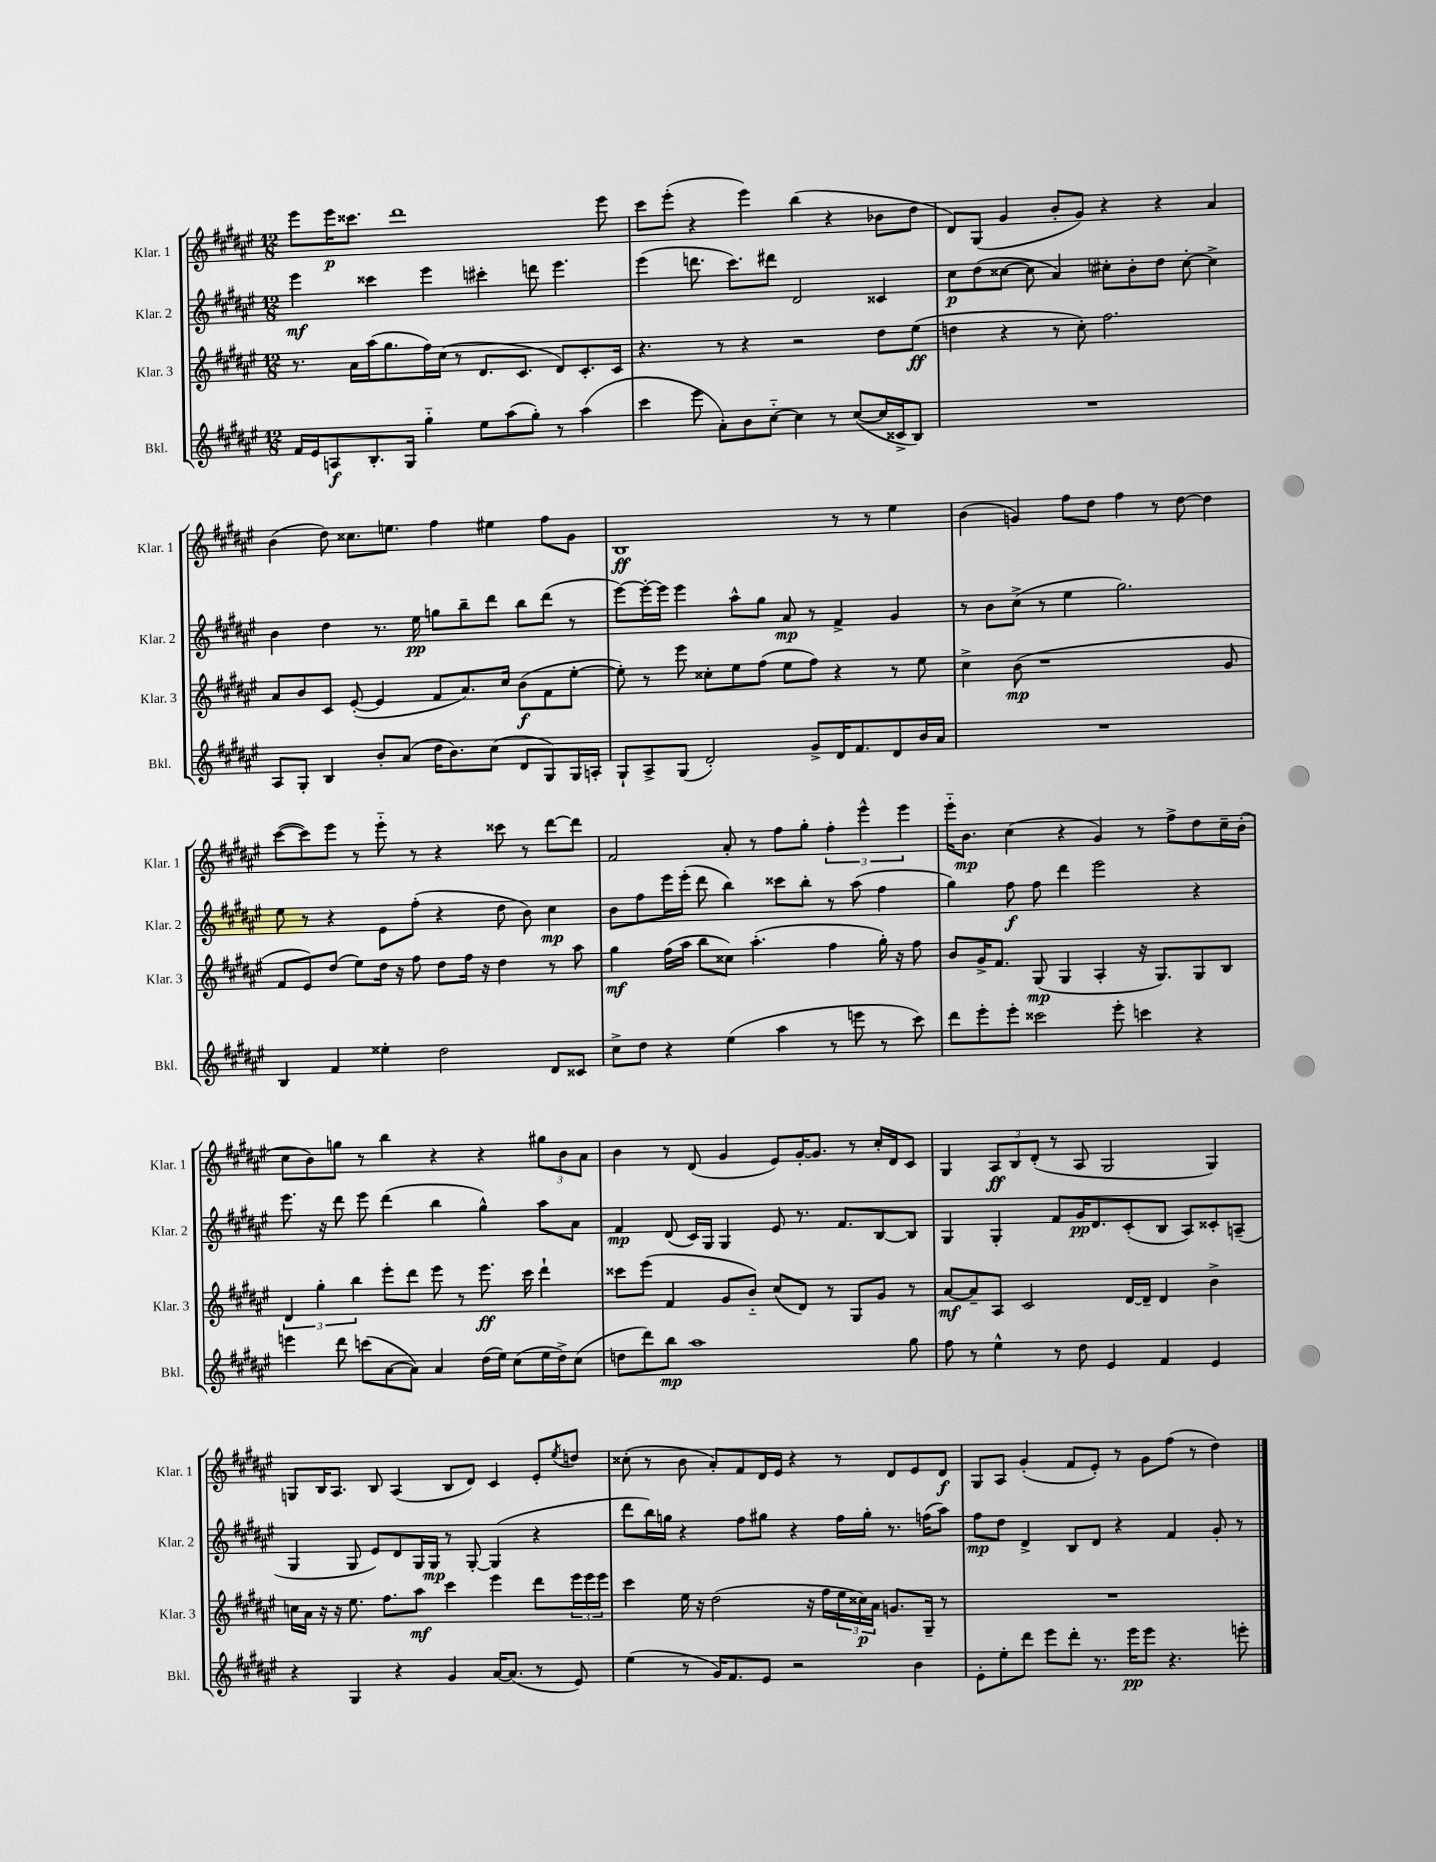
<<
\new StaffGroup <<
\new Staff = "s0" \with { instrumentName = "Klar. 1" shortInstrumentName = "Klar. 1" } {
    \clef treble \key fis \major \numericTimeSignature \time 12/8
    eis'''8 eis'''16\p cisis'''8. dis'''1 eis'''8 |
    cis'''8 eis'''8-.( r4 eis'''4) b''4( r4 bes'8 dis''8 |
    dis'8) gis8( gis'4 b'8-. gis'8) r4 r4 ais'4 |
    b'4( dis''8) cisis''8. e''8. fis''4 eis''4 fis''8 gis'8 |
    b1\ff r8 r8 eis''4 |
    b'4( g'4) fis''8 dis''8 fis''4 r8 dis''8~ dis''4 |
    cis'''8~( cis'''8) eis'''8 r8 eis'''8-_ r8 r4 cisis'''8 r8 dis'''8~ dis'''8 |
    fis'2 ais'8-. r8 fis''8 gis''8-. \tuplet 3/2 { fis''4-. eis'''4-^ eis'''4 } |
    eis'''16-_ b'8.\mp cis''4( r4 gis'4) r8 fis''8-> dis''8 cis''16-- b'16-.( |
    cis''8 b'8) g''8 r8 b''4 r4 r4 \tuplet 3/2 { gis''8 b'8 ais'8 } |
    b'4 r8 dis'8( gis'4 eis'8) gis'16~-. gis'8. r8 cis''16-. dis'16 cis'8 |
    gis4 \tuplet 3/2 { ais8\ff b8 dis'8-.( } r8 ais8 gis2 gis4) |
    g8 b16 ais8. b8 ais4( b8 dis'8) cis'4 eis'8-. \acciaccatura { eis''8 } d''8 |
    cisis''8-.( r8 b'8 ais'8-.) fis'8 dis'16 eis'16 r4 r8 dis'8 eis'8 dis'8\f |
    gis8 ais8 gis'4-.( fis'8 eis'8-.) r8 gis'8 fis''8( r8 dis''4) \bar "|." |
}
\new Staff = "s1" \with { instrumentName = "Klar. 2" shortInstrumentName = "Klar. 2" } {
    \clef treble \key fis \major \numericTimeSignature \time 12/8
    eis'''4\mf cisis'''4 eis'''4 cis'''4-. d'''8 eis'''4. |
    eis'''4( d'''8. cis'''8.) dis'''8 dis'2 cisis'4 |
    cis''8\p dis''8( cisis''8~ cisis''8 ais'4) cis''8-. b'8-. dis''8 cis''8~-. cis''4-> |
    b'4 dis''4 r8. eis''16\pp g''8 b''8-- dis'''8 b''8 dis'''8( r8 |
    eis'''8~) eis'''16~-. eis'''16 eis'''4 ais''8-^ gis''8 ais'8\mp r8 fis'4-> gis'4 |
    r8 b'8 cis''8->( r8 eis''4 gis''2.) |
    eis''8 r8 r4 eis'8 fis''8-.( r4 dis''8 b'8) cis''4\mp |
    b'8 fis''8 eis'''16 eis'''16-.( dis'''8 b''4) cisis'''8 b''8-. r8 ais''8( fis''4 |
    gis''4) fis''8\f fis''8 dis'''4 eis'''2 r4 |
    eis'''8. r16 dis'''8 eis'''8 dis'''4( b''4 gis''4-^) ais''8 ais'8 |
    fis'4\mp dis'8( cis'16) gis16 gis4 eis'8 r8. fis'8. b8~ b8 |
    gis4 gis4-. fis'8 gis'16\pp dis'8. cis'8-.( b8 ais8) cisis'8-. a8--( |
    gis4 gis8 eis'8) dis'8 gis16 gis16\mp r8 gis8~-. gis4( r4 |
    dis'''8 b''16) g''16 r4 fis''8 gis''8 r4 fis''16 gis''16-. r8. f''16( ais''8) |
    fis''8\mp dis''8 dis'4-> b8 dis'8 r4 fis'4 gis'8-. r8 \bar "|." |
}
\new Staff = "s2" \with { instrumentName = "Klar. 3" shortInstrumentName = "Klar. 3" } {
    \clef treble \key fis \major \numericTimeSignature \time 12/8
    r8. ais'16 ais''16( gis''8. fis''16) cis''16( r8 dis'8. cis'8. dis'8) cis'8.-. cis'16 |
    r4. r8 r4 r2 dis''8 eis''8\ff( |
    d''4 r4 r8 cis''8-.) fis''2. |
    ais'8 b'8 cis'8 eis'8~-.( eis'4 fis'8 ais'8.) cis''16 b'8\f( fis'8 eis''8~-. |
    eis''8-.) r8 eis'''8 cisis''8-. eis''8 fis''8( eis''8 fis''8) r4 r8 eis''8 |
    cis''4-> b'8\mp( r1 gis'8 |
    fis'8 eis'8) dis''8( eis''8) dis''16 r16 fis''8 dis''8 fis''16 r16 dis''4 r8 ais''8 |
    gis''4\mf fis''16( ais''16 b''8 cisis''8) ais''4.-.( fis''4 gis''16-.) r16 fis''8 |
    b'8 gis'16-> fis'8. gis8\mp( gis4 ais4-. r16 gis8.) gis8 b8 |
    \tuplet 3/2 { dis'4 gis''4-. b''4 } eis'''8-. dis'''8 eis'''8 r8 eis'''8.\ff cis'''16 dis'''4-! |
    cisis'''8 eis'''8( fis'4 gis'8 b'8-_) cis''8( dis'8) r8 gis8 gis'8 r8 |
    ais'8~\mf ais'8-- ais8 cis'2 dis'16~ dis'16-- dis'4 b'4-> |
    c''16 ais'16 r16 r16 eis''8. fis''8. ais''8\mf cis'''4 eis'''4 dis'''8 \tuplet 3/2 { eis'''16 eis'''16 eis'''16 } |
    cis'''4 eis''16 r16 dis''2( r16 fis''16 \tuplet 3/2 { eis''16 cisis''16\p) ais'16 } g'8. gis16-- r8 |
    R1. \bar "|." |
}
\new Staff = "s3" \with { instrumentName = "Bkl." shortInstrumentName = "Bkl." } {
    \clef treble \key fis \major \numericTimeSignature \time 12/8
    fis'16 eis'16 a8\f b8.-. gis16 gis''4-_ eis''8 ais''8( gis''8-.) r8 ais''4( |
    cis'''4 eis'''8 ais'8-.) b'8 cis''8~-_ cis''4 r8 cis''8~( cis''16 cisis'16-> b8) |
    R1. |
    ais8 gis8-. b4 b'8-. ais'8( dis''16 b'8.) cis''8( dis'8 gis8) gis16 a16-. |
    gis8-! ais8-> gis8( dis'2-.) gis'8-> dis'16 fis'8. dis'8 b'16 ais'16 |
    R1. |
    b4 fis'4 eisis''4-. dis''2 dis'8 cisis'8 |
    cis''8-> dis''8 r4 eis''4( ais''4 r8 e'''8 r8 cis'''8) |
    dis'''8 eis'''8-. eis'''8-. cisis'''2 eis'''8-. c'''4 r4 |
    e'''4 dis'''8 c'''8( ais'8~ ais'8) ais'4 dis''16( eis''16) cis''8( eis''16 dis''16->) cis''8( |
    d''8 dis'''8) b''8\mp ais''1 gis''8 |
    fis''8 r8 eis''4-^ r8 dis''8 eis'4 fis'4 eis'4 |
    r4 gis4 r4 gis'4 ais'16~ ais'8.( r8 eis'8) |
    eis''4( r8 gis'16) fis'8. eis'8 r2 b'4 |
    eis'8-. eis''8-. dis'''8 eis'''8 dis'''8-. r8. eis'''16\pp eis'''8 r4. e'''8-. \bar "|." |
}
>>
>>
\layout { \context { \Score \remove "Bar_number_engraver" } }
